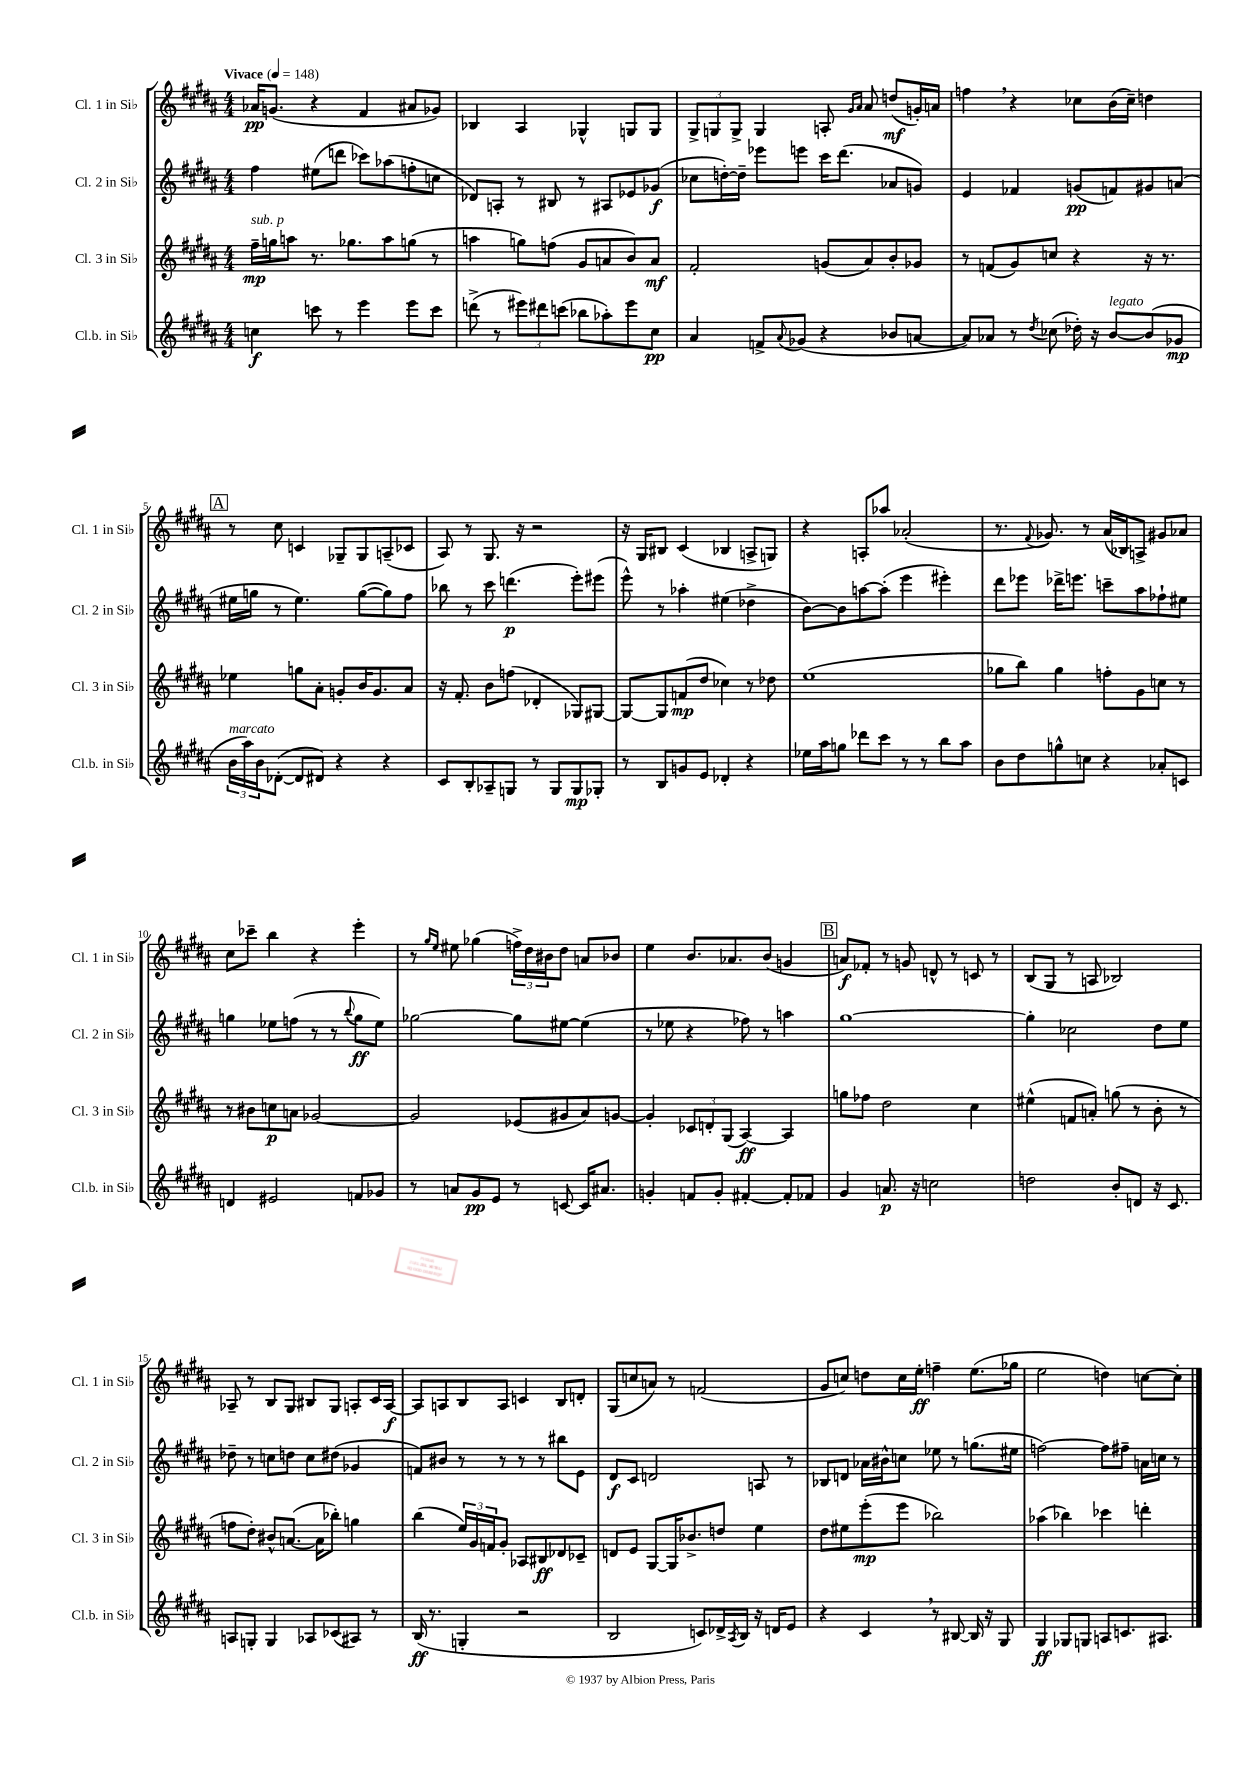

**kern	**dynam	**kern	**dynam	**kern	**dynam	**kern	**dynam
*part4	*part4	*part3	*part3	*part2	*part2	*part1	*part1
*staff4	*staff4	*staff3	*staff3	*staff2	*staff2	*staff1	*staff1
*I"Cl.b. in Si♭	*	*I"Cl. 3 in Si♭	*	*I"Cl. 2 in Si♭	*	*I"Cl. 1 in Si♭	*
*I'Cl.b. in Si♭	*	*I'Cl. 3 in Si♭	*	*I'Cl. 2 in Si♭	*	*I'Cl. 1 in Si♭	*
*clefG2	*	*clefG2	*	*clefG2	*	*clefG2	*
*k[f#c#g#d#a#]	*	*k[f#c#g#d#a#]	*	*k[f#c#g#d#a#]	*	*k[f#c#g#d#a#]	*
*M4/4	*	*M4/4	*	*M4/4	*	*M4/4	*
*MM148	*	*MM148	*	*MM148	*	*MM148	*
=1	=1	=1	=1	=1	=1	=1	=1
!	!	!	!	!	!	!LO:TX:a:B:t=Vivace	!
!	!	!LO:TX:a:i:t=sub. p	!	!	!	!	!
4ccn\	f	16ff#~\LL	mp	4ff#\	.	16a-X/KL	pp
.	.	16ggn\J	.	.	.	(8.gn/J	.
.	.	8aan\J	.	.	.	.	.
8cccn\	.	8.r	.	(8ee#X\L	.	4r	.
8r	.	.	.	8dddn\J	.	.	.
.	.	8.gg-X\L	.	.	.	.	.
4eee\	.	.	.	8ccc-X\L)	.	4f#/	.
.	.	8aa\	.	(8aa-X\	.	.	.
8eee\L	.	(8ggn\J	.	8ffn'\	.	8a#X/L	.
8ccc\J	.	8r	.	8ccn\J	.	8g-X/J)	.
=2	=2	=2	=2	=2	=2	=2	=2
(8dddn^\	.	4aan\	.	8d-X/L)	.	4B-X/	.
8r	.	.	.	8An'/J	.	.	.
12eee#X\L)	.	8ggn\L)	.	8r	.	4A#/	.
12ddd#X\	.	.	.	.	.	.	.
.	.	(8ffn\J	.	8B#X/	.	.	.
(12cccn\J	.	.	.	.	.	.	.
8bb-X\L	.	8g#/L	.	8r	.	4G-X^^/	.
8aa-X'\)	.	8an/	.	8A#X/L	.	.	.
8eee#\	.	8b/)	.	8e-X/	.	8Gn/L	.
8cc#\J	pp	8a/J	mf	(8g-X/J	f	8G/J	.
=3	=3	=3	=3	=3	=3	=3	=3
4a#/	.	2f#'/	.	8cc-X\L	.	12G#^/L	.
.	.	.	.	.	.	12Gn/	.
.	.	.	.	[16ddn'\L)	.	.	.
.	.	.	.	.	.	12G^/J	.
.	.	.	.	16dd~\JJ]	.	.	.
8fn^/L	.	.	.	8eee-X\L	.	4G/	.
8qqa#/	.	.	.	.	.	.	.
(8g-X/J	.	.	.	8eeen\J	.	.	.
4r	.	(8gn/L	.	16ccc#\KL	.	8An'/	.
.	.	.	.	(8.ddd#\J	.	.	.
.	.	.	.	.	.	16qqg#/LL	.
.	.	.	.	.	.	16qqa#/JJ	.
.	.	8a#/)	.	.	.	8a#/	.
8b-X/L	.	8b'/	.	8a-X/L	.	(8ddn/L	mf
[8an/J	.	8g-X/J	.	8gn/J)	.	16gn'/L)	.
.	.	.	.	.	.	16an/JJ	.
=4	=4	=4	=4	=4	=4	=4	=4
8a/L])	.	8r	.	4e/	.	4ffn,\	.
8a-X/J	.	(8fn/L	.	.	.	.	.
8r	.	8g#/)	.	4f-X/	.	4r	.
8qdd#/	.	.	.	.	.	.	.
(8cc-X\	.	8ccn/J	.	.	.	.	.
16dd-X'\)	.	4r	.	(8gn/L	pp	8cc-X\L	.
16r	.	.	.	.	.	.	.
!LO:TX:a:i:t=legato	!	!	!	!	!	!	!
[8b/L	.	.	.	8fn/)	.	(16b\L	.
.	.	.	.	.	.	16cc-~\JJ)	.
(8b/]	.	16r	.	8g#X/	.	4ddn\	.
.	.	8.r	.	.	.	.	.
8g-X/J	mp	.	.	(8an/J	.	.	.
!!LO:LB:g=z
!!LO:REH:place=s1:t=A
=5	=5	=5	=5	=5	=5	=5	=5
!LO:TX:a:i:t=marcato	!	!	!	!	!	!	!
24b\LL	.	4ee-X\	.	16ee#X\LL	.	8r	.
24aa#\)	.	.	.	.	.	.	.
.	.	.	.	16ggn\JJ	.	.	.
24b\J	.	.	.	.	.	.	.
([8d-X'\J	.	.	.	8r	.	8cc#\	.
8d-/L]	.	8ggn\L	.	4.ee#\)	.	4cn/	.
8d#X/J)	.	8a#'\J	.	.	.	.	.
4r	.	8gn'/L	.	.	.	8G-X~/L	.
.	.	16b/K	.	([8gg\L	.	8G-/	.
.	.	8.g/	.	.	.	.	.
4r	.	.	.	8gg\])	.	(8An~/	.
.	.	8a#/J	.	8ff#\J	.	8c-X/J	.
=6	=6	=6	=6	=6	=6	=6	=6
8c#/L	.	16r	.	8bb-X\	.	8A#/)	.
.	.	8.f#'/	.	.	.	.	.
8B'/	.	.	.	8r	.	8r	.
8A-X~/	.	8b\L	.	8ccc#\	.	8.G#/	.
8Gn/J	.	(8ffn\J	.	(4.dddn\	p	.	.
.	.	.	.	.	.	16r	.
8r	.	4d-X'/	.	.	.	2r	.
8G/L	.	.	.	.	.	.	.
8G/	mp	8G-X/L)	.	8eee'\L)	.	.	.
8G-X'/J	.	[8G#X/J	.	(8eee#X\J	.	.	.
=7	=7	=7	=7	=7	=7	=7	=7
8r	.	8G#/L_	.	8eee^^\)	.	16r	.
.	.	.	.	.	.	16G#/KL	.
8B/L	.	8G#/]	.	8r	.	8B#X/J	.
8gn/	.	(8fn/	mp	4aa-X'\	.	(4c#/	.
8e/J	.	8dd#/J	.	.	.	.	.
4d-X'/	.	4cc-X\)	.	(4ee#X\	.	4B-X/	.
4r	.	8r	.	4dd-X^\	.	8An^/L	.
.	.	8dd-X\	.	.	.	8Gn/J)	.
=8	=8	=8	=8	=8	=8	=8	=8
16ee-X\LL	.	(1ee	.	[8b\L)	.	4r	.
16aa#\J	.	.	.	.	.	.	.
8ggn\J	.	.	.	8b\]	.	.	.
8ddd-X\L	.	.	.	[8aan\	.	8An'/L	.
8ccc#\J	.	.	.	(8aa'\J]	.	8aa-X/J	.
8r	.	.	.	4eee\	.	(2a-X'/	.
8r	.	.	.	.	.	.	.
8bb\L	.	.	.	4eee#X'\)	.	.	.
8aa#\J	.	.	.	.	.	.	.
=9	=9	=9	=9	=9	=9	=9	=9
8b\L	.	8gg-X\L	.	8ddd#\L	.	8.r	.
8dd#\	.	8bb\J)	.	8eee-X\J	.	.	.
.	.	.	.	.	.	8qqf#/	.
.	.	.	.	.	.	8.g-X/)	.
8ggn^^\	.	4gg-\	.	16ddd-X^\KL	.	.	.
.	.	.	.	8.eeen\J	.	.	.
8ccn\J	.	.	.	.	.	8r	.
4r	.	8ffn'\L	.	8cccn~\L	.	(16a#/LL	.
.	.	.	.	.	.	16B-X/J)	.
.	.	8g#\	.	8aa#\	.	8An^/J	.
8a-X'/L	.	8ccn\J	.	8ff-X`\	.	8g#X/L	.
8cn/J	.	8r	.	8ee#X\J	.	8a-X/J	.
!!LO:LB:g=z
=10	=10	=10	=10	=10	=10	=10	=10
4dn/	.	8r	.	4ggn\	.	8cc#\L	.
.	.	8b#X\L	.	.	.	8ccc-X~\J	.
2e#X/	.	8ccn\	p	8ee-X\L	.	4bb\	.
.	.	8an\J	.	(8ffn\J	.	.	.
.	.	[2g-X/	.	8r	.	4r	.
.	.	.	.	8r	.	.	.
.	.	.	.	8qqbb/	.	.	.
8fn/L	.	.	.	8gg\L	ff	4eee'\	.
8g-X/J	.	.	.	8ee-\J)	.	.	.
=11	=11	=11	=11	=11	=11	=11	=11
8r	.	2g-/]	.	[2gg-X\	.	8r	.
.	.	.	.	.	.	16qqgg#/LL	.
.	.	.	.	.	.	16qqee/JJ	.
8an/L	.	.	.	.	.	8ee#X\	.
8g#/	pp	.	.	.	.	(4gg-X\	.
8e/J	.	.	.	.	.	.	.
8r	.	(8e-X/L	.	8gg-\L]	.	24ffn^\LL)	.
.	.	.	.	.	.	24dd#\	.
.	.	.	.	.	.	24b#X\J	.
[8cn/	.	8g#X/	.	[8ee#X\J	.	8dd#\J	.
16c/KL]	.	8a#/)	.	(4ee#\]	.	8an/L	.
8.a#X/J	.	.	.	.	.	.	.
.	.	[8gn/J	.	.	.	8b-X/J	.
=12	=12	=12	=12	=12	=12	=12	=12
4gn'/	.	4g'/]	.	8r	.	4ee\	.
.	.	.	.	8ee-X\	.	.	.
8fn/L	.	12c-X/L	.	4r	.	8.b/L	.
.	.	12dn'/	.	.	.	.	.
8g'/J	.	.	.	.	.	.	.
.	.	(12G#/J	.	.	.	.	.
.	.	.	.	.	.	8.a-X/	.
[4f#X'/	.	[4A#/)	ff	8ff-X\)	.	.	.
.	.	.	.	8r	.	(8b/J	.
8f#'/L]	.	4A#/]	.	4aan\	.	4gn/	.
8f-X/J	.	.	.	.	.	.	.
!!LO:REH:place=s1:t=B
=13	=13	=13	=13	=13	=13	=13	=13
4g#/	.	8ggn\L	.	[1gg#	.	8an/L)	f
.	.	8ff-X\J	.	.	.	8f-X'/J	.
8.an/	p	2dd#\	.	.	.	8r	.
.	.	.	.	.	.	8gn/	.
16r	.	.	.	.	.	.	.
2ccn\	.	.	.	.	.	8dn^^/	.
.	.	.	.	.	.	8r	.
.	.	4cc#\	.	.	.	8cn/	.
.	.	.	.	.	.	8r	.
=14	=14	=14	=14	=14	=14	=14	=14
2ddn\	.	(4ee#X^^\	.	4gg#'\]	.	(8B/L	.
.	.	.	.	.	.	8G#/J	.
.	.	8fn/L	.	2cc-X\	.	8r	.
.	.	8an'/J)	.	.	.	8An/	.
8b'/L	.	(8ggn\	.	.	.	2B-X/)	.
8dn/J	.	8r	.	.	.	.	.
16r	.	8b'\	.	8dd#\L	.	.	.
8.c#/	.	.	.	.	.	.	.
.	.	8r	.	8ee\J	.	.	.
!!LO:LB:g=z
=15	=15	=15	=15	=15	=15	=15	=15
8An/L	.	8ffn\L	.	8dd-X~\	.	8A-X~/	.
8Gn'/J	.	8dd#'\J)	.	8r	.	8r	.
4G/	.	8b#X^^/L	.	8ccn\L	.	8B/L	.
.	.	([8.an/J	.	8ddn\J	.	8G#/J	.
8A-X/L	.	.	.	8cc\L	.	8B#X/L	.
.	.	16a\KL]	.	.	.	.	.
(8c-X/	.	8bb-X'\J)	.	(8dd#X\J	.	8G#/J	.
8A#X/J)	.	4ggn\	.	4g-X/	.	8An'/L	.
8r	.	.	.	.	.	16c#/L	.
.	.	.	.	.	.	[16A/JJ	f
=16	=16	=16	=16	=16	=16	=16	=16
(16B/	ff	(4bb\	.	8fn/L)	.	8A/L]	.
8.r	.	.	.	.	.	.	.
.	.	.	.	8b#X/J	.	8An/	.
4Gn'/	.	24ee/LL)	.	8r	.	8B/	.
.	.	24g#/	.	.	.	.	.
.	.	24fn/J	.	.	.	.	.
.	.	8g#'/J	.	8r	.	8A/J	.
2r	.	8A-X/L	.	8r	.	4cn/	.
.	.	8B#X/	ff	8r	.	.	.
.	.	8d-X/	.	8bb#X\L	.	8B/L	.
.	.	8c-X~/J	.	8e\J	.	8dn'/J	.
=17	=17	=17	=17	=17	=17	=17	=17
2B/	.	8dn/L	.	8d#/L	f	(8G#/L	.
.	.	8e/J	.	8c#/J	.	8ccn/	.
.	.	[8G#/L	.	2dn/	.	8an/J)	.
.	.	16G#/K]	.	.	.	8r	.
.	.	8.b-X^/	.	.	.	.	.
8cn/L)	.	.	.	.	.	(2fn/	.
16d-X^/L	.	8ddn/J	.	.	.	.	.
8qA#/	.	.	.	.	.	.	.
16B/JJ	.	.	.	.	.	.	.
16r	.	4ee\	.	8An/	.	.	.
16dn/KL	.	.	.	.	.	.	.
8e/J	.	.	.	8r	.	.	.
=18	=18	=18	=18	=18	=18	=18	=18
4r	.	8dd#\L	.	8B-X/L	.	8g#/L	.
.	.	8ee#X\	.	8dn/J	.	8ccn/J)	.
4c#,/	.	(8eee'\	mp	16a-X\LL	.	8ddn\L	.
.	.	.	.	16b#X^^\J	.	.	.
.	.	8eee\J	.	8ccn\J	.	16cc\L	.
.	.	.	.	.	.	16ee'\JJ	ff
8r	.	2bb-X\)	.	8ee-X\	.	4ffn~\	.
[8B#X/	.	.	.	8r	.	.	.
16B#/]	.	.	.	(8.ggn\L	.	(8.ee\L	.
16r	.	.	.	.	.	.	.
8G#/	.	.	.	.	.	.	.
.	.	.	.	16ee#X\Jk	.	16gg-X\Jk	.
=19	=19	=19	=19	=19	=19	=19	=19
4G#/	ff	(4aa-X\	.	[2ffn\)	.	2ee\	.
8G-X/L	.	4bb-X\)	.	.	.	.	.
8Gn/J	.	.	.	.	.	.	.
8An/L	.	4ccc-X\	.	8ff\L]	.	4ddn\)	.
8.cn/	.	.	.	8ff#X~\J	.	.	.
.	.	4dddn'\	.	16an\LL	.	[8ccn\L	.
8.A#X/J	.	.	.	16ccn\JJ	.	.	.
.	.	.	.	8r	.	8cc'\J]	.
==	==	==	==	==	==	==	==
*-	*-	*-	*-	*-	*-	*-	*-
